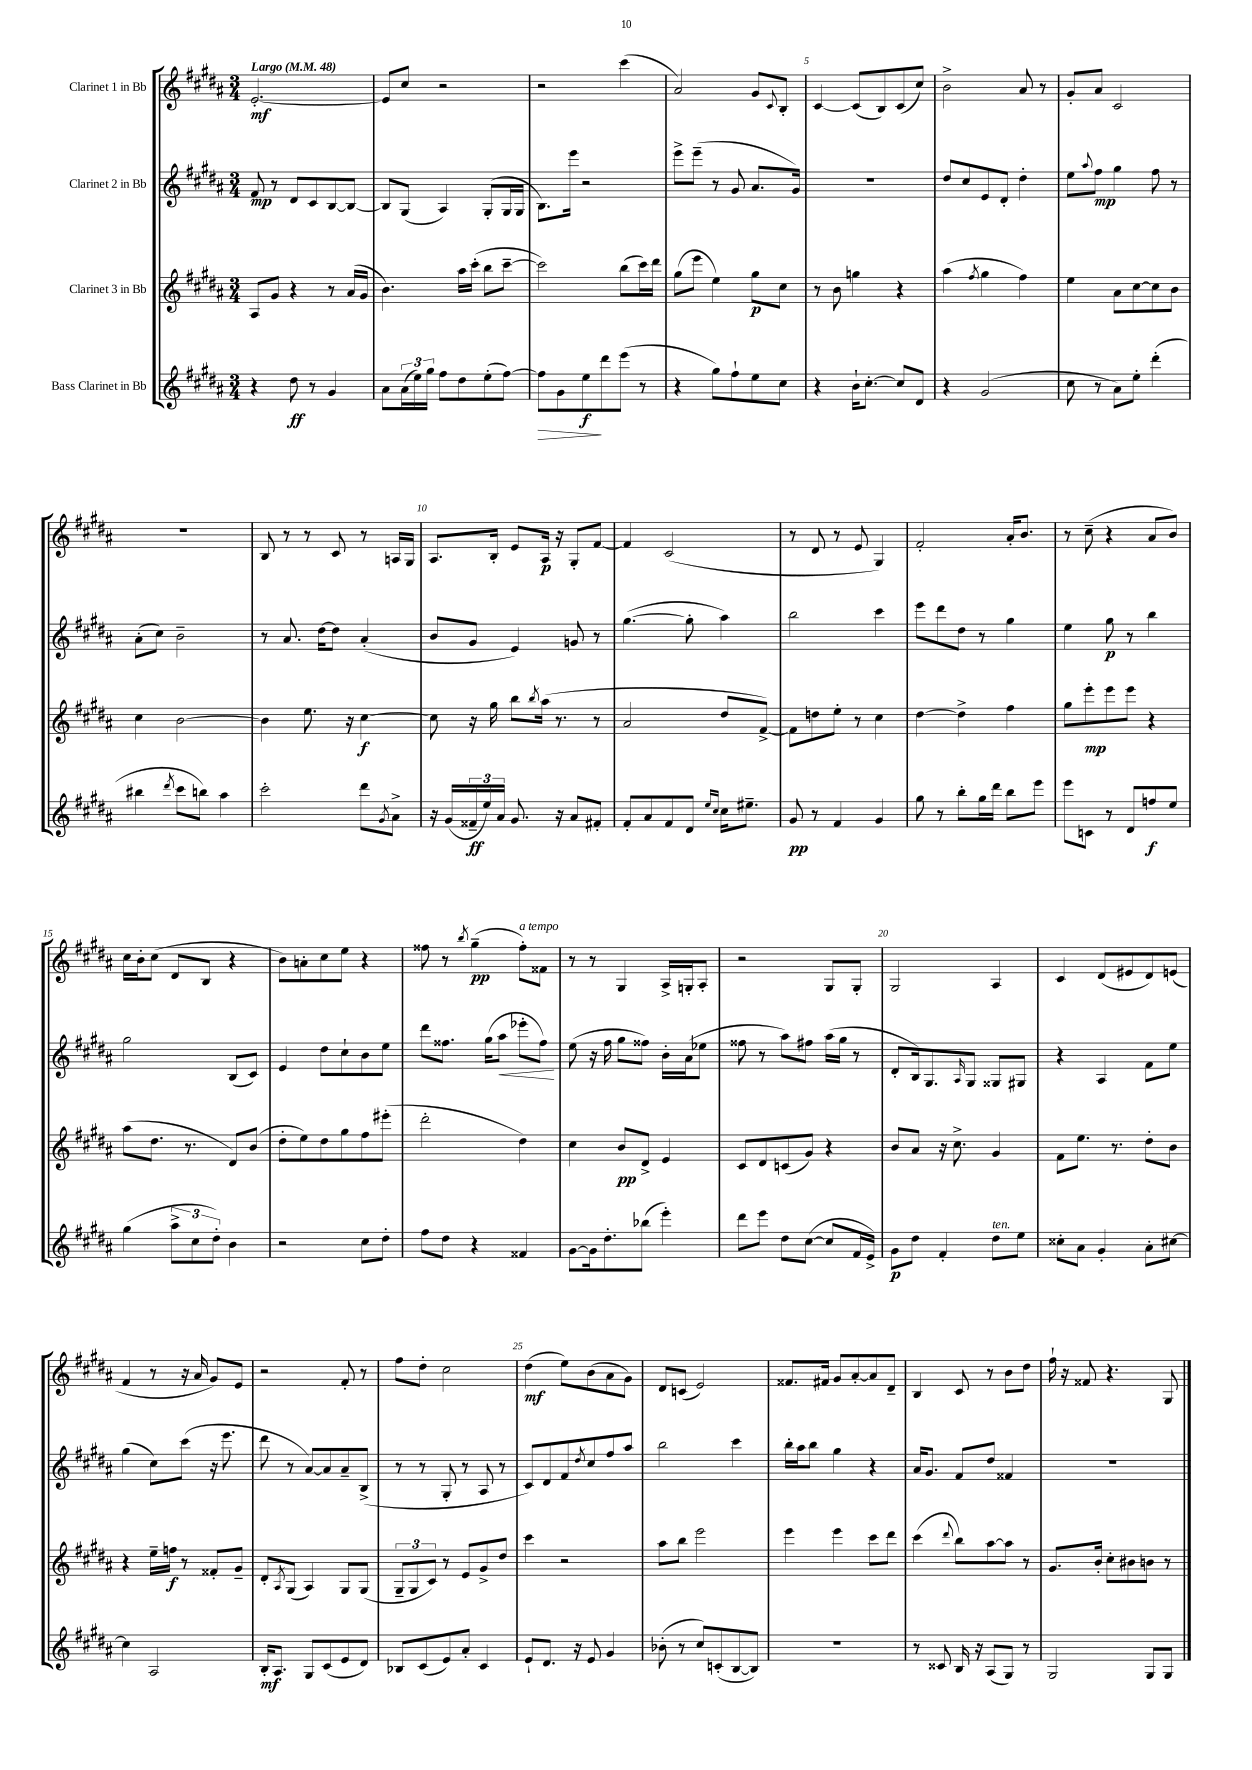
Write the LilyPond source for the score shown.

<<
\new StaffGroup <<
\new Staff = "s0" \with { instrumentName = "Clarinet 1 in Bb" } {
    \clef treble \key b \major \numericTimeSignature \time 3/4 \tempo "Largo" 4 = 48
    e'2.~-.\mf |
    e'8 cis''8 r2 |
    r2 cis'''4( |
    ais'2) gis'8 \appoggiatura { cis'8 } b8-. |
    cis'4~ cis'8( b8) cis'8( cis''8) |
    b'2-> ais'8 r8 |
    gis'8-. ais'8 cis'2 |
    R2. |
    b8 r8 r8 cis'8 r8 a16 gis16 |
    ais8. b16-. e'8 ais16\p r16 gis8-. fis'8~ |
    fis'4 cis'2( |
    r8 dis'8 r8 e'8 gis4) |
    fis'2-. ais'16-. b'8. |
    r8 cis''8--( r4 ais'8 b'8) |
    cis''16 b'16-. cis''8( dis'8 b8 r4 |
    b'8) a'8-. cis''8 e''8 r4 |
    fisis''8 r8 \acciaccatura { b''8 } gis''4--\pp( fisis''8-.^\markup { \italic "a tempo" }) fisis'8 |
    r8 r8 gis4 ais16-> g16-. ais8-. |
    r2 gis8 gis8-. |
    gis2 ais4 |
    cis'4 dis'8( eis'8 dis'8) e'8( |
    fis'4 r8 r16 ais'16 gis'8) e'8 |
    r2 fis'8-. r8 |
    fis''8 dis''8-. cis''2 |
    dis''4\mf( e''8) b'8( ais'8 gis'8) |
    dis'8 c'8( e'2) |
    fisis'8. fis'16 gis'8 ais'8~-. ais'8 dis'8-- |
    b4 cis'8 r8 b'8 dis''8 |
    fis''16-! r16 fisis'8 r4. gis8 \bar "|." |
}
\new Staff = "s1" \with { instrumentName = "Clarinet 2 in Bb" } {
    \clef treble \key b \major \numericTimeSignature \time 3/4
    fis'8\mp r8 dis'8 cis'8 b8~ b8~ |
    b8 gis8( ais4) gis8-.( gis16 gis16 |
    b8.) e'''16 r2 |
    e'''8-> e'''8--( r8 gis'8 ais'8. gis'16) |
    R2. |
    dis''8 cis''8 e'8 dis'8-. dis''4-. |
    e''8 \appoggiatura { ais''8 } fis''8\mp gis''4 fis''8 r8 |
    ais'8-.( cis''8) b'2-- |
    r8 ais'8. dis''16~ dis''8 ais'4-.( |
    b'8 gis'8 e'4) g'8 r8 |
    gis''4.~( gis''8-. ais''4) |
    b''2 cis'''4 |
    e'''8 dis'''8 dis''8 r8 gis''4 |
    e''4 gis''8\p r8 b''4 |
    gis''2 b8( cis'8) |
    e'4 dis''8 cis''8-! b'8 e''8 |
    dis'''8 fisis''8. gis''16( ais''8\< ees'''8-. fisis''8\!) |
    e''8( r16 fis''16 gis''8 fisis''8) b'16-. ais'16( ees''8 |
    fisis''8 r8 ais''8) fis''8 ais''16( gis''16 r8 |
    dis'8-. b16) gis8. \grace { ais16 } gis8 gisis8 gis8 |
    r4 ais4 fis'8 e''8 |
    gis''4( cis''8) cis'''8( r16 e'''8. |
    dis'''8 r8 ais'8~) ais'8 ais'8-- b8->( |
    r8 r8 gis8-. r8 ais8 r8 |
    cis'8) dis'8 fis'8 \acciaccatura { dis''8 } cis''8 fis''8 ais''8 |
    b''2 cis'''4 |
    b''16-. ais''16 b''8 gis''4 r4 |
    ais'16 gis'8. fis'8 dis''8 fisis'4 |
    R2. \bar "|." |
}
\new Staff = "s2" \with { instrumentName = "Clarinet 3 in Bb" } {
    \clef treble \key b \major \numericTimeSignature \time 3/4
    ais8 gis'8 r4 r8 ais'16( gis'16 |
    b'4.) ais''16 cis'''16-.( b''8 cis'''8~-- |
    cis'''2) b''8( cis'''16) dis'''16 |
    gis''8( e'''8 e''4) gis''8\p cis''8 |
    r8 b'8 g''4 r4 |
    ais''4( \acciaccatura { fis''8 } gis''4 fis''4) |
    e''4 ais'8 cis''8~ cis''8 b'8 |
    cis''4 b'2~ |
    b'4 e''8. r16 cis''4~\f |
    cis''8 r16 gis''16 b''8 \acciaccatura { b''8 } ais''16( r8. r8 |
    ais'2 dis''8 fis'8~->) |
    fis'8 d''8 e''8-. r8 cis''4 |
    dis''4~ dis''4-> fis''4 |
    gis''8 e'''8-.\mp e'''8 e'''8 r4 |
    ais''8( dis''8. r8. dis'8) b'8( |
    dis''8-. e''8) dis''8 gis''8 fis''8 eis'''8-.( |
    dis'''2-. dis''4) |
    cis''4 b'8\pp dis'8-> e'4 |
    cis'8 dis'8 c'8( gis'8) r4 |
    b'8 ais'8 r16 cis''8.-> gis'4 |
    fis'8 e''8. r8. dis''8-. b'8 |
    r4 e''16-- f''16\f r8 fisis'8-. gis'8-- |
    dis'8-. \acciaccatura { ais8 } gis8( ais4) gis8 gis8( |
    \tuplet 3/2 { gis8-- gis8 cis'8) } r8 e'8 gis'8-> dis''8 |
    cis'''4 r2 |
    ais''8 b''8 e'''2 |
    e'''4 e'''4 cis'''8 dis'''8 |
    cis'''4( \appoggiatura { dis'''8 } b''8) ais''8~ ais''8 r8 |
    gis'8. b'16-. cis''8-. bis'8 b'8 r8 \bar "|." |
}
\new Staff = "s3" \with { instrumentName = "Bass Clarinet in Bb" } {
    \clef treble \key b \major \numericTimeSignature \time 3/4
    r4 dis''8\ff r8 gis'4 |
    ais'8 \tuplet 3/2 { ais'16( e''16) gis''16 } fis''8 dis''8 e''8-.( fis''8~) |
    fis''8\> gis'8 e''8\f\! dis'''8 e'''8( r8 |
    r4 gis''8) fis''8-! e''8 cis''8 |
    r4 b'16-! cis''8.~-. cis''8 dis'8 |
    r4 gis'2( |
    cis''8 r8 ais'8) e''8-. dis'''4-.( |
    bis''4 \acciaccatura { dis'''8 } cis'''8 b''8) ais''4 |
    cis'''2-. dis'''8 \acciaccatura { gis'8 } ais'8-> |
    r16 gis'16( \tuplet 3/2 { fisis'16--\ff e''16) ais'16 } gis'8. r16 ais'8 fis'8-. |
    fis'8-. ais'8 fis'8 dis'8 \grace { e''16 cis''16 } cis''16 eis''8.-- |
    gis'8\pp r8 fis'4 gis'4 |
    gis''8 r8 b''8-. gis''16 dis'''16 b''8 e'''8 |
    e'''8 c'8 r8 dis'8 f''8\f e''8 |
    gis''4( \tuplet 3/2 { ais''8-> cis''8 dis''8-.) } b'4 |
    r2 cis''8 dis''8-. |
    fis''8 dis''8 r4 fisis'4 |
    gis'8~ gis'16 dis''8.-. bes''8( e'''4-.) |
    dis'''8 e'''8 dis''8 cis''8~( cis''8 fis'16 e'16->) |
    gis'8\p dis''8 fis'4-. dis''8^\markup { \italic "ten." } e''8 |
    cisis''8-. ais'8 gis'4-. ais'8-. cis''8~ |
    cis''4 ais2 |
    b16-.\mf ais8. gis8 cis'8( e'8 dis'8) |
    bes8 cis'8( e'8) ais'8-. cis'4 |
    e'8-! dis'8. r16 e'8 gis'4 |
    bes'8-.( r8 cis''8) c'8-.( b8~ b8) |
    R2. |
    r8 cisis'8 b16 r16 ais8( gis8) r8 |
    gis2 gis8 gis8 \bar "|." |
}
>>
>>
\layout { \context { \Score \override BarNumber.break-visibility = ##(#f #t #t) barNumberVisibility = #(every-nth-bar-number-visible 5) } }
